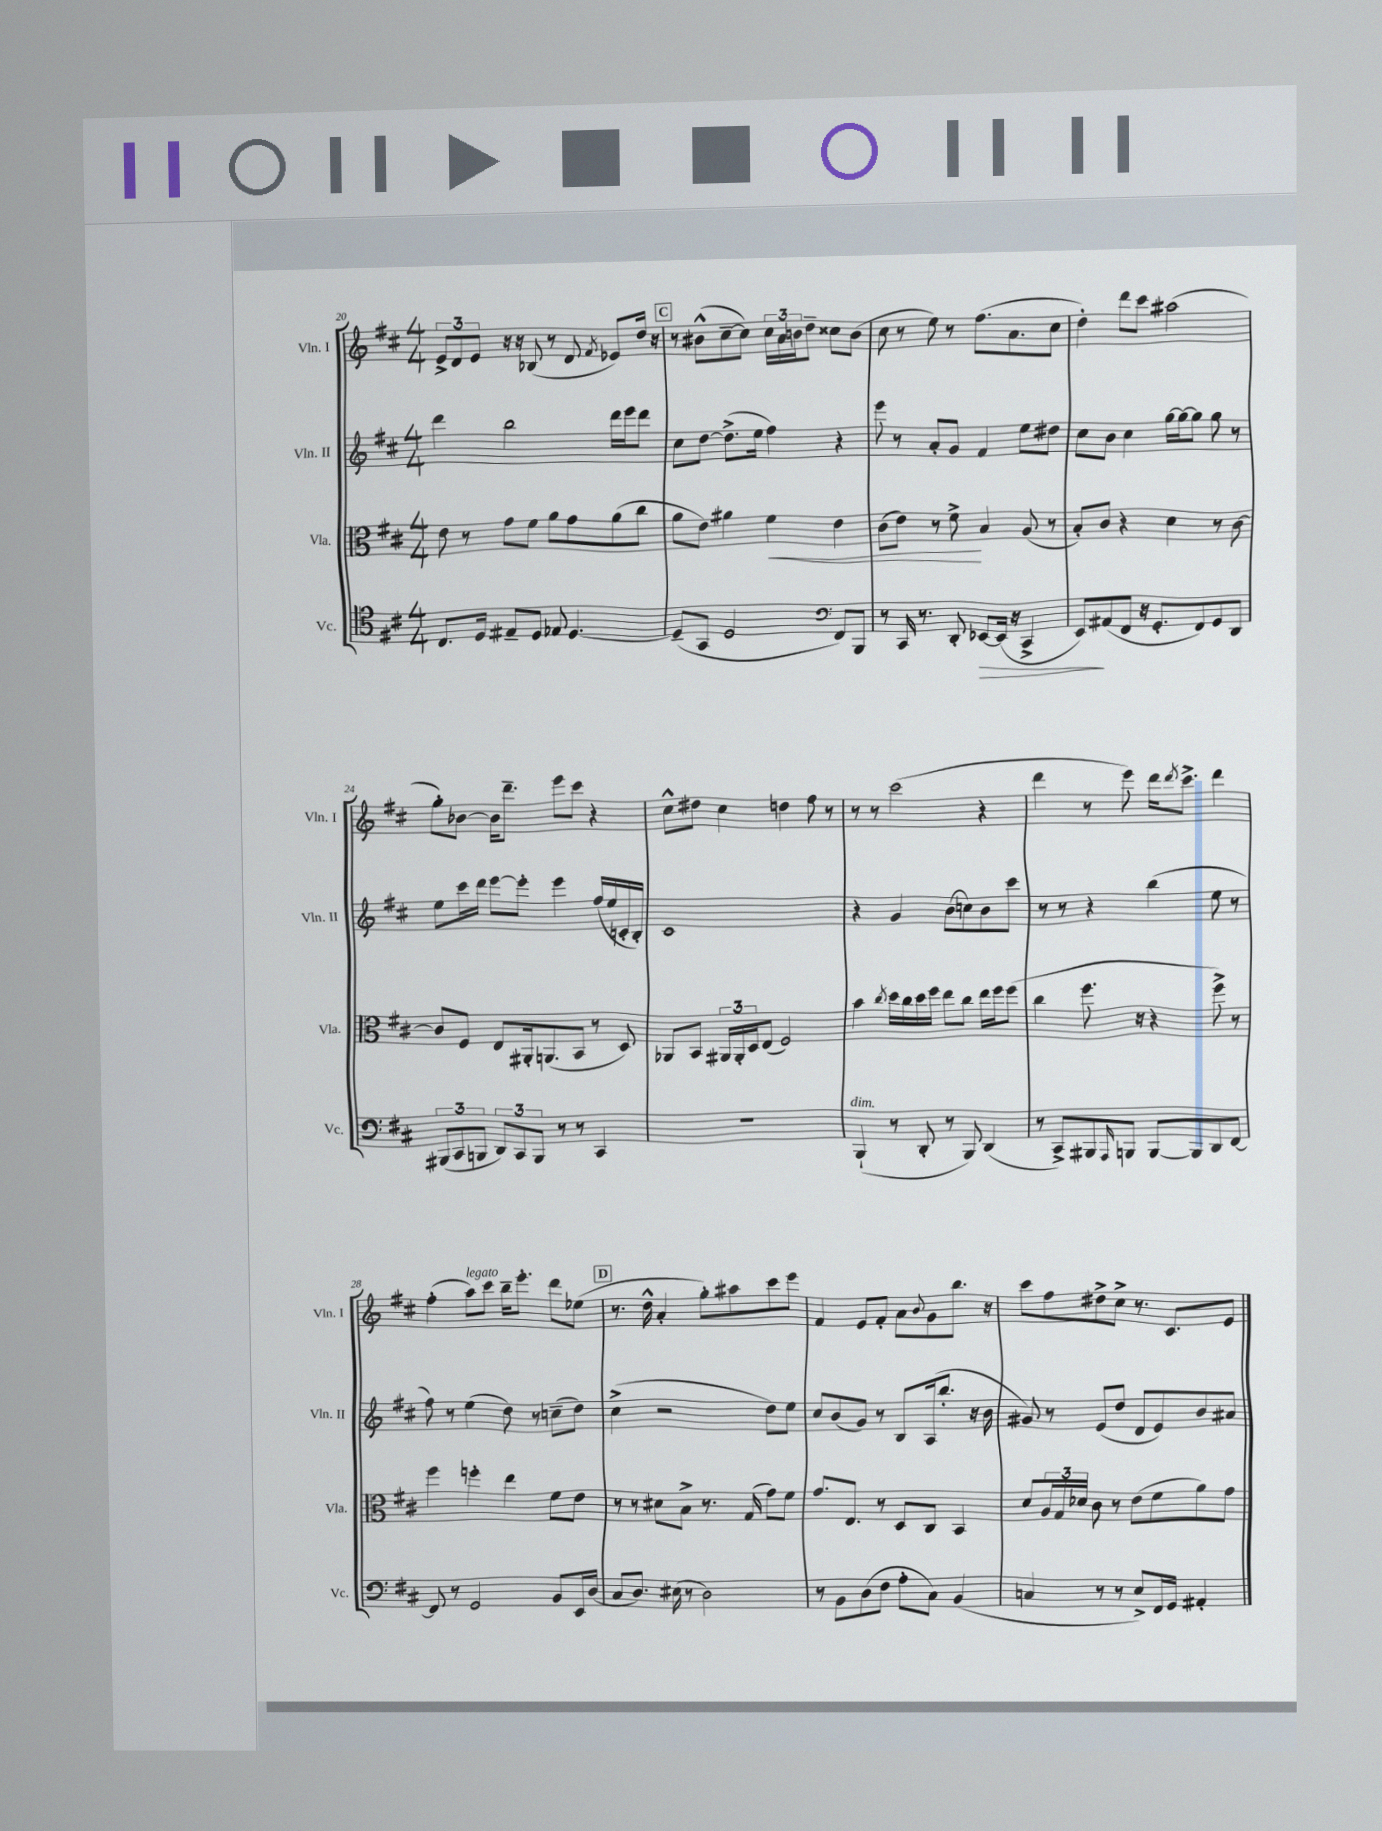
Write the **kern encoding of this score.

**kern	**kern	**kern	**kern
*staff4	*staff3	*staff2	*staff1
*clefC4	*clefC3	*clefG2	*clefG2
*k[f#c#]	*k[f#c#]	*k[f#c#]	*k[f#c#]
*M4/4	*M4/4	*M4/4	*M4/4
8.C#	8e	4ddd	12e^
.	.	.	12d
.	8r	.	.
.	.	.	12e
16D	.	.	.
8E#~	8g	2bb	16r
.	.	.	16r
8D	8f#	.	(8B-
8E-	8a	.	8r
[4.D	8g	.	8d
.	.	.	8qf#
.	(8a	16ddd	8e-)
.	.	16eee	.
.	8cc#	8ddd	16dd
.	.	.	16r
=	=	=	=
(8D~]	8a	8cc#	8r
8GG	8e)	[8dd	(8b#^^
2D	4a#	(8.dd^]	[8cc#~
.	.	.	8cc#])
.	.	16ee	.
.	4f#	4ff#)	24cc#
.	.	.	24a
.	.	.	24b
.	.	.	8dd~
*clefF4	*	*	*
8FF#)	4e	4r	8cc##
8BBB	.	.	(8b
=	=	=	=
8r	(8c#	8eee	8cc#
16CC#	8e)	8r	8r
8.r	.	.	.
.	8r	8a'	8ee)
8DD'	8f#^	8g	8r
[8EE-	4B	4f#	(8.ff#
(16EE-]	.	.	.
16r	.	.	8.a
4CC#^	(8A	8ee	.
.	8r	8dd#	8cc#
=	=	=	=
8EE)	8B')	8cc#	4dd')
(8AA#	8c#	8b	.
8FF#	4r	4cc#	8ddd
16r	.	.	8ccc#
8.GG'	.	.	.
.	4d	[16gg	(2aa#
.	.	16gg_	.
8FF#)	.	8gg]	.
8GG	8r	8gg	.
8DD	[8c#	8r	.
=	=	=	=
(12BBB#	8c#]	8ee	8gg')
12CC#	.	.	.
.	8F#	16ccc#	[8b-
12BBB	.	.	.
.	.	16ddd	.
12DD)	8E	[8eee	16b-]
.	.	.	8.ddd~
12CC#	.	.	.
.	16AA#'	8eee']	.
12BBB	.	.	.
.	(8.AA	.	.
8r	.	4eee	8eee
8r	8BB	.	8ccc#
4CC#	8r	(16ff#	4r
.	.	16ee	.
.	8D)	16c'	.
.	.	16B')	.
=	=	=	=
1r	8AA-	1c#	8cc#^^
.	8BB	.	8dd#
.	24AA#	.	4cc#
.	24AA#'	.	.
.	24D	.	.
.	(8E	.	.
.	2F#)	.	4dd
.	.	.	8ff#
.	.	.	8r
=	=	=	=
(4BBB`	4b	4r	8r
.	.	.	8r
.	8qcc#	.	.
8r	16dd	4g	(2ccc#
.	16cc#	.	.
8DD'	16dd	.	.
.	16ff#	.	.
8r	8ee	(8b	.
8BBB)	8cc#	8cc)	.
(4DD	16ee	8b	4r
.	16ff#	.	.
.	(8ff#	8ccc#	.
=	=	=	=
8r	4cc#	8r	4ddd
8CC#^)	.	8r	.
8BBB#	8.ff#	4r	8r
16qqAAA	.	.	.
8BBB	.	.	8eee)
.	16r	.	.
[8BBB	4r	(4bb	16ddd
.	.	.	8qddd
.	.	.	8.ccc#^
8BBB]	.	.	.
8DD	8ff#^)	8ee	4ddd
[8FF#	8r	8r	.
=	=	=	=
8FF#]	4ff#	8ff#)	(4ff#'
8r	.	8r	.
2GG	4ff'	(4ee	8aa)
.	.	.	8ccc#
.	4ee	8dd)	16bb~
.	.	.	8.eee'
.	.	8r	.
8BB	8f#	(8cc~	8ddd
16EE	8e	8dd)	(8ee-
(16D	.	.	.
=	=	=	=
8C#	8r	(4cc#^	8.r
8.D)	8r	.	.
.	.	.	16dd^^
.	8d#	2r	4a'
(16E#	.	.	.
8r	8B^	.	.
2D)	8.r	.	8gg')
.	.	.	8aa#
.	(16G	.	.
.	8g)	8dd)	8ccc#
.	8f#	8ee	8eee
=	=	=	=
8r	8.g	8cc#	4f#
8BB	.	(8b	.
.	8.E	.	.
(8D	.	8g)	8e
8F#	8r	8r	8f#'
8A'	8D	8B	8a
.	.	.	8qqb
8C#)	8C#	(16A	8g
.	.	8.bb'	.
(4BB	4BB	.	8.bb
.	.	16r	.
.	.	16b	16r
=	=	=	=
4C	8d	8g#)	8ccc#
.	24A	8r	8ff#
.	24G	.	.
.	24d-	.	.
8r	8c#	(8e	8dd#^
8r	8r	8dd	8cc#^
8E^)	(8e	8d	8.r
16FF#	8f#	8e)	.
16GG	.	.	8.c#
4AA#'	8a)	8b	.
.	8g	8a#	8e
==	==	==	==
*-	*-	*-	*-
